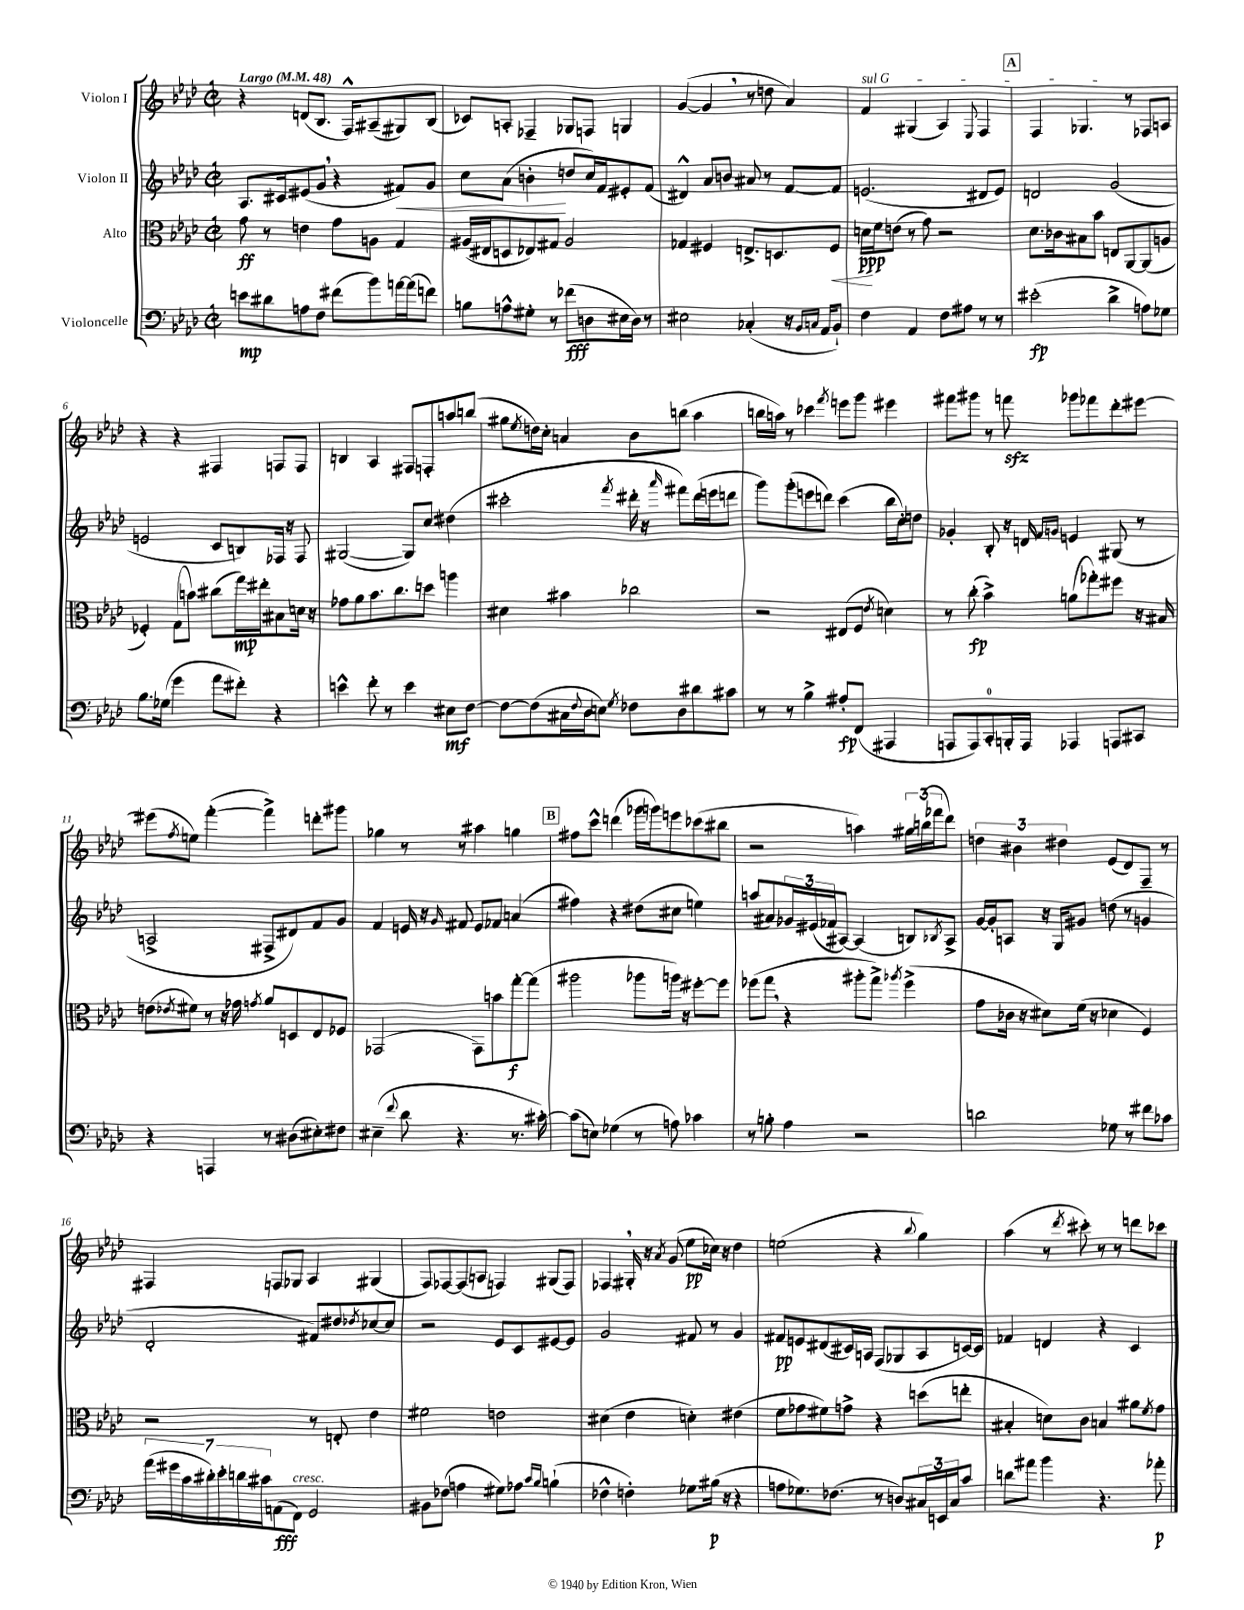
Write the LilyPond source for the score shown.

<<
\new StaffGroup <<
\new Staff = "s0" \with { instrumentName = "Violon I" } {
    \clef treble \key aes \major \defaultTimeSignature \time 2/2 \tempo "Largo" 4 = 48
    r4 d'8( bes8. f16-^) ais8--( gis8) bes8( |
    ces'8) a8-. fes4-- ges8 f8 g4 |
    g'4~( g'4 \breathe r8 d''8 aes'4) |
    \once \override TextSpanner.bound-details.left.text = \markup { \italic "sul G" } f'4\startTextSpan gis4( aes4) \appoggiatura { ees8 } f4 |
    \mark \markup { \box "A" } f4 ges4.\stopTextSpan r8 fes8 a8 |
    r4 r4 fis4 f8 f8 |
    b4 aes4 fis8 f8-. a''8 b''8( |
    gis''8 \acciaccatura { ees''8 } d''16) c''16-. a'4 bes'8 b''8( aes''4 |
    b''16 a''16) r8 ces'''4 \acciaccatura { f'''8 } e'''8 g'''8 eis'''4 |
    fis'''8 gis'''8 r8 f'''8\sfz ges'''8 fes'''8 des'''8-. eis'''8~ |
    eis'''8( \acciaccatura { f''8 } e''8) f'''4~-.( f'''4->) d'''8-. gis'''8 |
    ges''4 r8 r8 ais''4 g''4 |
    \mark \markup { \box "B" } fis''8 c'''8-^ d'''4( ges'''16 g'''16) e'''8 ces'''8( bis''8 |
    r2 a''4) \tuplet 3/2 { gis''16 b''16( fes'''16 } des'''8) |
    \tuplet 3/2 { d''4 bis'4 dis''4 } ees'8( des'8) f8-- r8 |
    fis4 f8 ges8 aes4 gis4( |
    f8) fes8~ fes8( a8 f4) gis8( f8) |
    fes4 gis16-. \breathe r16 \acciaccatura { aes'8 } g'8( ees''8\pp ces''16) r16 des''4 |
    e''2( r4 \appoggiatura { bes''8 } g''4) |
    aes''4( r8 \acciaccatura { des'''8 } cis'''8-.) r8 r8 d'''8 ces'''8 \bar "|." |
}
\new Staff = "s1" \with { instrumentName = "Violon II" } {
    \clef treble \key aes \major \defaultTimeSignature \time 2/2
    aes8. cis'16 eis'8( g'8 \breathe r4 fis'8\<) g'8 |
    c''8 aes'8( b'4-.\! d''8 c''16) f'16 eis'8-. f'8( |
    dis'4-^) aes'8 b'8 ais'8 r8 f'8~ f'8 |
    e'2.( dis'8 e'8) |
    \mark \markup { \box "A" } d'2 g'2( |
    e'2 c'8 b8) fes16 r16 fes8 |
    gis2~( gis8) c''8 dis''4( |
    cis'''2-. \acciaccatura { f'''8 } dis'''16-. r16 \grace { aes'''16 } fis'''8) dis'''16( e'''16 d'''8 |
    g'''8) g'''8-.( e'''8 d'''8) c'''4( bes''16 c''16-.) d''8 |
    ges'4-. bes8-. r16 d'16 \grace { f'16 g'16 } e'4 gis8( r8 |
    a2-> fis8-> dis'8) f'8 g'8 |
    f'4 e'16 r16 \grace { g'16 } fis'8 e'8 fes'8 a'4( |
    \mark \markup { \box "B" } fis''4) r4 dis''8( cis''8 e''4) |
    a''8( ais'8) \tuplet 3/2 { ges'16 eis'16( fes'16 } ais8~) ais4( b8) \acciaccatura { bes8 } ais8-> |
    g'16~ g'16-. a8 r16 g16 gis'8 d''8( r8 g'4 |
    des'2-. fis'8) dis''8 \acciaccatura { des''8 } ces''8~ ces''8 |
    r2 ees'8 c'8 eis'8~ eis'8 |
    g'2 fis'8 r8 g'4 |
    fis'8\pp e'8 dis'8( cis'16) a16 f8( ges8 a8 c'16~) c'16 |
    fes'4 d'4 r4 c'4 \bar "|." |
}
\new Staff = "s2" \with { instrumentName = "Alto" } {
    \clef alto \key aes \major \defaultTimeSignature \time 2/2
    g'8\ff r8 e'4 g'8 a8 g4 |
    ais16( eis16 d8 ees8) gis8 ais2 |
    ges4 fis4 e8.-> d8. fis8\< |
    d'16\ppp\! f'16 e'8( r8 g'8) r2 |
    \mark \markup { \box "A" } des'8. ces'16 bis8 bes'8 e8 aes,8~ aes,8( a8 |
    fes4-.) g8( b'8) cis''8( g''16\mp) eis''16-. bis8 d'16 r16 |
    ges'8 aes'8 bes'8. c''8. d''8 a''4 |
    dis'4 bis'4 ces''2 |
    r2 eis8( f8 \acciaccatura { ees'8 } d'4) |
    r8 c''8-.\fp( bes'4->) a'8( ges''8-.) fis''8 r16 bis16 |
    e'8( \acciaccatura { ees'8 } fis'8) r8 r16 ges'16 \acciaccatura { g'8 } aes'8 d8 ees8 fes8 |
    ges,2( ges,8) b'8 g''8~-.\f g''8( |
    \mark \markup { \box "B" } ais''2 aes''8 a''16) r16 fis''8~-. fis''8 |
    fes''8( g''8 \breathe r4 ais''8-. g''8->) \acciaccatura { aes''8 } fes''4->( |
    g'8 ces'16 r16 dis'8) f'16( r16 des'4 f4) |
    r2 r8 e8-. ees'4 |
    fis'2 e'2 |
    dis'4( ees'4 d'4-.) eis'4( |
    f'8 ges'8 fis'8) g'8-> r4 d''8( e''8-. |
    bis4-. d'8) c'8 b4 ais'8 \acciaccatura { f'8 } g'8 \bar "|." |
}
\new Staff = "s3" \with { instrumentName = "Violoncelle" } {
    \clef bass \key aes \major \defaultTimeSignature \time 2/2
    e'8\mp dis'8 a8 f8 fis'8( bes'8) a'16~ a'16( f'8) |
    b8 a8-^ gis8-. r8 fes'8\fff( d8 eis16 d16) r8 |
    eis2 ces4-.( r16 \grace { bes,16 c16 } aes,16 bes,8-!) |
    f4 aes,4 f8 ais8 r8 r8 |
    \mark \markup { \box "A" } eis'2-.\fp( des'4-> a8) ges8 |
    bes8. ges16( g'4 aes'8 fis'8-.) r4 |
    e'4-^ f'8-. r8 e'4 eis8\mf f8~ |
    f8~ f8( cis16 \appoggiatura { f8 } des16 e8) \acciaccatura { g8 } fes8 des8 dis'8 cis'8 |
    r8 r8 bes4-> ais8-.\fp f,8( ais,,4 |
    a,,8 a,,8) c,8-0-. b,,16-. a,,16 aes,,4 a,,8 cis,8 |
    r4 a,,4 r8 dis8( eis8-.) fis8 |
    eis4--( \appoggiatura { f'8 } des'8 r4. r8. cis'16~-.) |
    \mark \markup { \box "B" } cis'8( e8) ges4( r8 a8) ces'4 |
    r8 b8-. aes4 r2 |
    d'2 ges8 r8 fis'8 ces'8 |
    \tuplet 7/4 { aes'16( gis'16 c'16 dis'16-.) ees'16-. d'16 cis'16 } a,8\fff( f,8^\markup { \italic "cresc." }) g,2 |
    bis,8 fes8( a4 gis8) aes8 \grace { c'16 bes16 } b4-!( |
    fes4-^ f4-.) ges8 bis16\p( r16 r4 |
    a8 ges8.) fes8.( r8 d8) \tuplet 3/2 { cis16 e,16 cis16 } c'8 |
    d'8 ais'8 bes'4 r4. aes'8-.\p \bar "|." |
}
>>
>>
